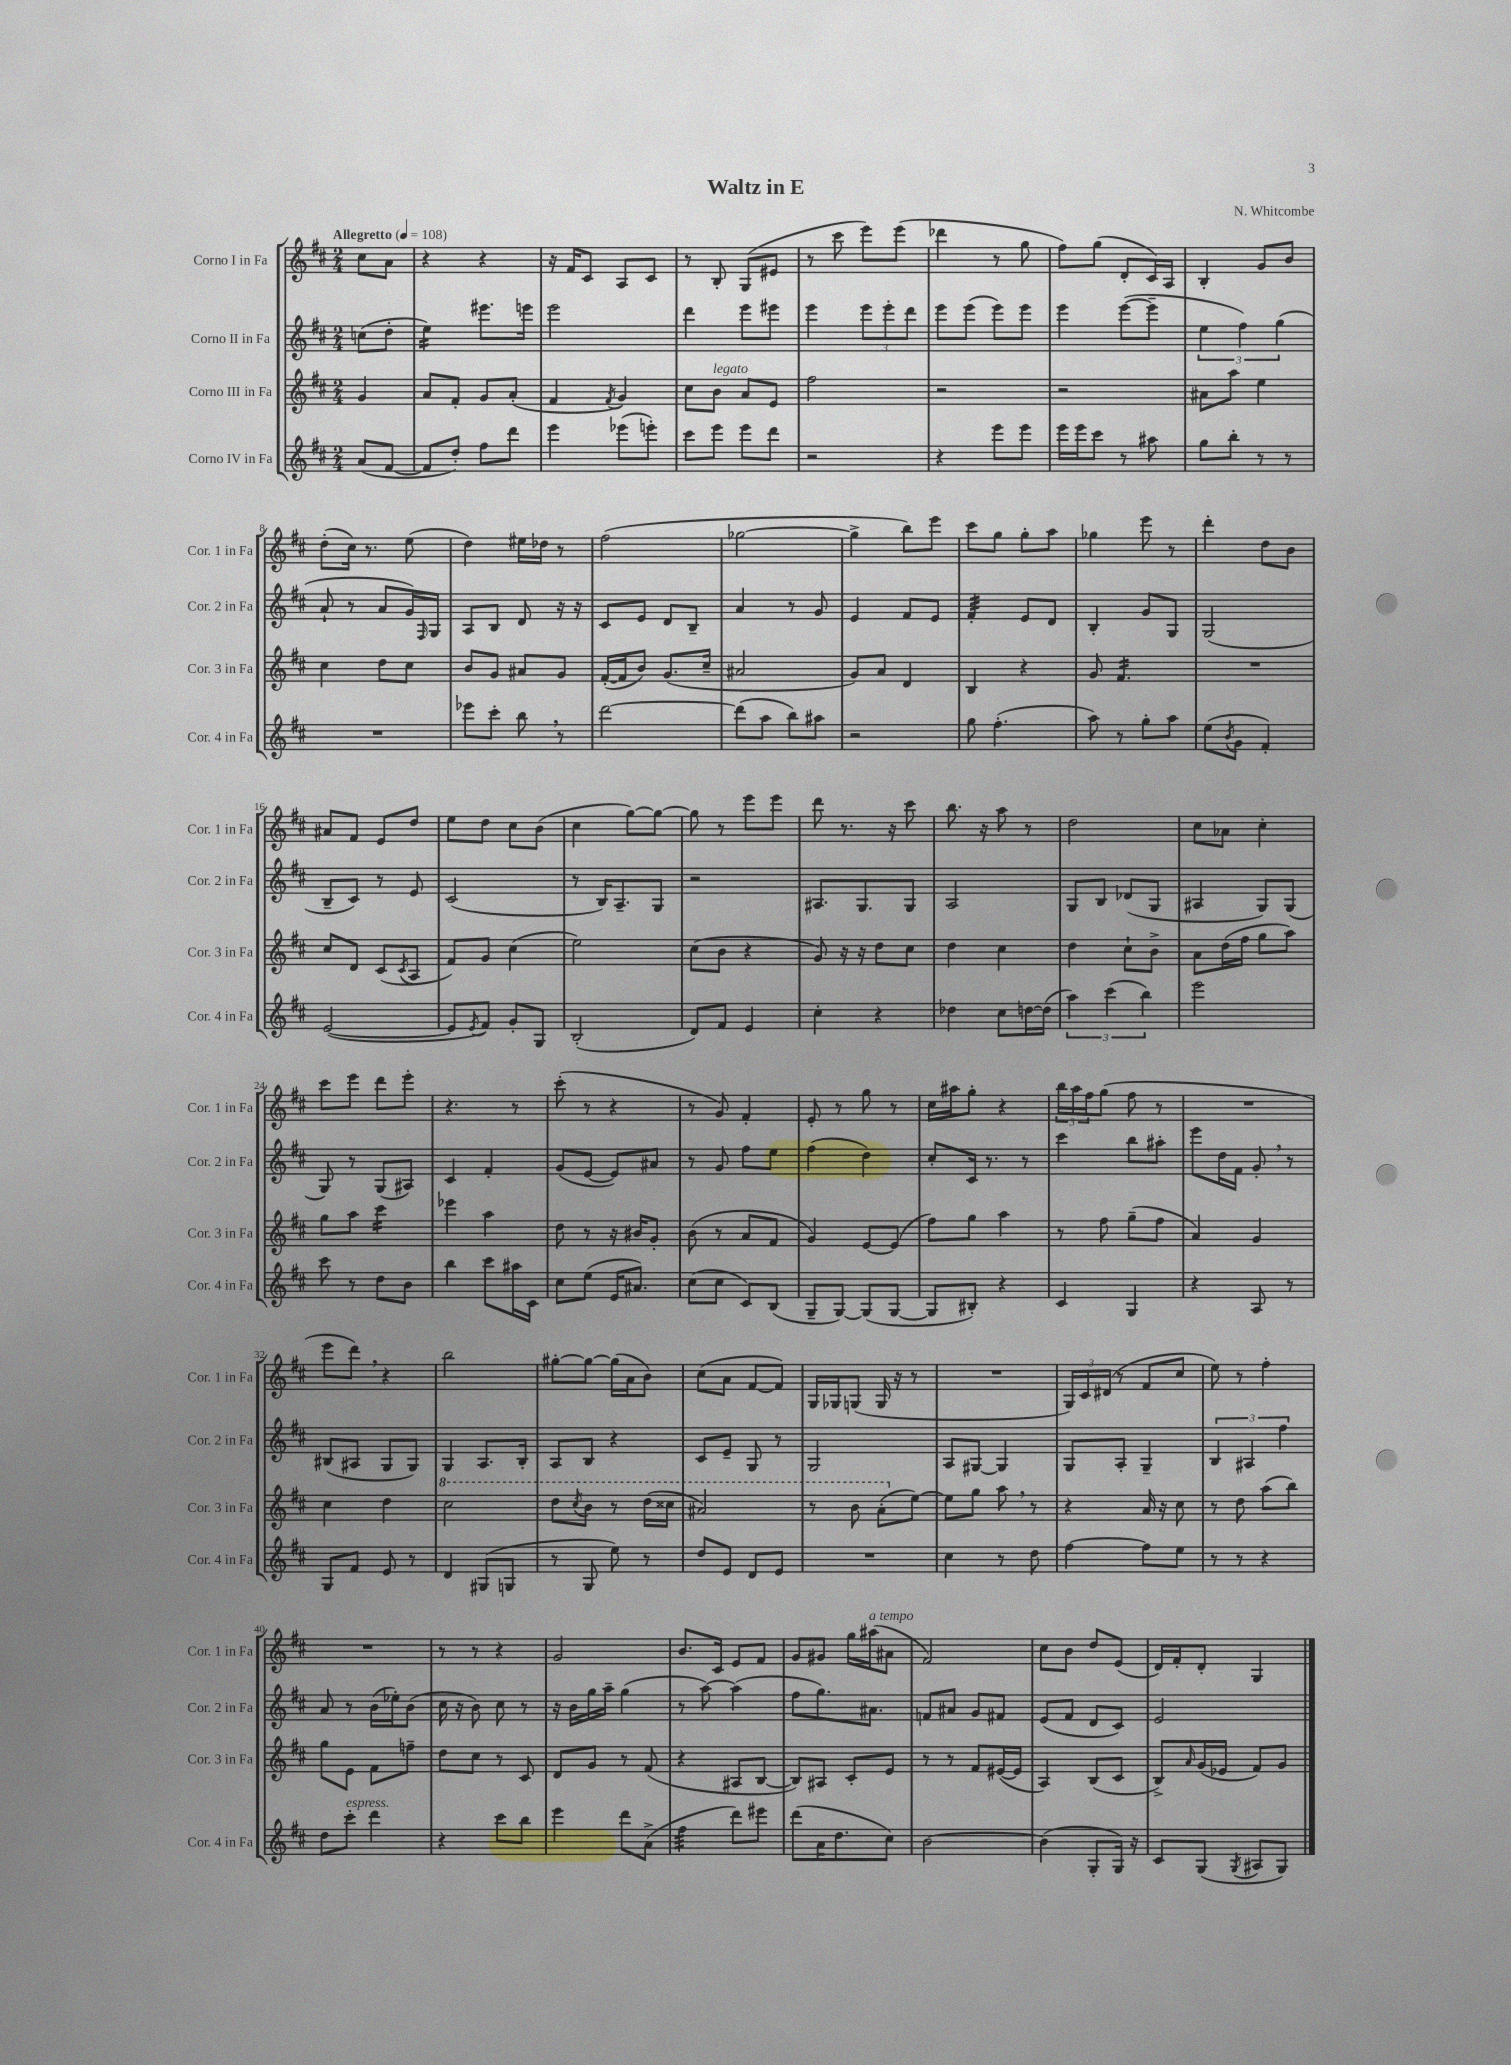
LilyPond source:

\header { title = "Waltz in E" composer = "N. Whitcombe" }
<<
\new StaffGroup <<
\new Staff = "s0" \with { instrumentName = "Corno I in Fa" shortInstrumentName = "Cor. 1 in Fa" } {
    \clef treble \key d \major \numericTimeSignature \time 2/4 \partial 4 \tempo "Allegretto" 4 = 108
    cis''8 a'8 |
    r4 r4 |
    r16 fis'16 cis'8 a8 cis'8 |
    r8 b8-. g8( eis'8 |
    r8 cis'''8 e'''8) e'''8( |
    des'''4 r8 g''8 |
    fis''8) g''8( d'8-. cis'16) a16 |
    b4-. g'8 b'8 |
    d''8-.( cis''16) r8. e''8( |
    d''4) eis''16 des''16 r8 |
    fis''2( |
    ges''2~ |
    ges''4-> b''8) e'''8 |
    cis'''8 g''8 g''8-. a''8 |
    ges''4 e'''8 r8 |
    d'''4-. d''8 b'8 |
    ais'8 fis'8 e'8 d''8 |
    e''8 d''8 cis''8 b'8( |
    cis''4 g''8~) g''8~ |
    g''8 r8 e'''8 e'''8 |
    d'''8 r8. r16 cis'''8 |
    b''8. r16 a''8 r8 |
    d''2 |
    cis''8 aes'8 cis''4-. |
    cis'''8 e'''8 d'''8 e'''8-. |
    r4. r8 |
    cis'''8-.( r8 r4 |
    r8 g'8) fis'4-. |
    e'8-. r8 g''8 r8 |
    cis''16 ais''16 g''8-. r4 |
    \tuplet 3/2 { b''16 a''16 fis''16 } g''8( fis''8 r8 |
    R2 |
    e'''8 d'''8) \breathe r4 |
    b''2 |
    gis''8~-. gis''8~ gis''16( a'16 b'8) |
    cis''8( a'8 fis'8~ fis'8) |
    g16 ges16 g8( g16 r16 r8 |
    R2 |
    \tuplet 3/2 { g16) cis'16 dis'16( } r8 fis'8 cis''8 |
    e''8) r8 fis''4-. |
    R2 |
    r8 r8 r4 |
    g'2 |
    b'8. cis'16 e'8 fis'8 |
    g'8 gis'8 g''16 ais''16^\markup { \italic "a tempo" }( ais'8 |
    fis'2) |
    cis''8 b'8 d''8 e'8( |
    d'16) fis'16-. d'8-. g4 \bar "|." |
}
\new Staff = "s1" \with { instrumentName = "Corno II in Fa" shortInstrumentName = "Cor. 2 in Fa" } {
    \clef treble \key d \major \numericTimeSignature \time 2/4 \partial 4
    c''8( d''8-. |
    e''4:16) eis'''8. e'''16 |
    e'''2 |
    d'''4 e'''8 eis'''8 |
    e'''4 \tuplet 3/2 { e'''8 e'''8-. d'''8 } |
    e'''8 e'''8( e'''8) e'''8 |
    e'''4 e'''8~( e'''8-- |
    \tuplet 3/2 { e''4 fis''4) g''4( } |
    a'8-! r8 a'8 g'16) \grace { fis16 } g16 |
    a8 b8 d'8 r16 r16 |
    cis'8 e'8 d'8 b8-- |
    a'4 r8 g'8 |
    e'4 fis'8 e'8 |
    fis'4:32-. e'8 d'8 |
    b4-. g'8 g8 |
    g2( |
    b8-- cis'8) r8 e'8 |
    cis'2( |
    r8 b16) a8.-- g8 |
    r2 |
    ais8. g8. g8 |
    a2 |
    g8 b8 des'8( g8 |
    ais4 g8) g8( |
    g8) r8 g8( ais8) |
    cis'4 fis'4-. |
    g'8( e'8~ e'8) ais'8 |
    r8 g'8 fis''8 e''8 |
    fis''4( d''4) |
    cis''8-. cis'16 r8. r8 |
    cis'''4 b''8 ais''8-. |
    e'''8 d''16 fis'16 g'8-. \breathe r8 |
    bis8( ais8 g8 g8) |
    g4 a8. b16-. |
    a8 b8 r4 |
    cis'8 e'8-- g8 r8 |
    g2 |
    a8 gis8~ gis4 |
    g8 a8-. g4-- |
    \tuplet 3/2 { b4 ais4 fis''4 } |
    a'8 r8 b'16( ees''16-.) b'8( |
    cis''16 r16 b'8) cis''8 r8 |
    r16 b'16 g''16 a''16-- g''4( |
    r8 a''8~) a''4( |
    fis''8 g''8.) ais'8. |
    f'8 ais'8 g'8 fis'8 |
    e'8( fis'8 d'8 cis'8) |
    e'2 \bar "|." |
}
\new Staff = "s2" \with { instrumentName = "Corno III in Fa" shortInstrumentName = "Cor. 3 in Fa" } {
    \clef treble \key d \major \numericTimeSignature \time 2/4 \partial 4
    g'4 |
    a'8 fis'8-. g'8 a'8-.( |
    fis'4 \acciaccatura { fis'8 } g'4) |
    cis''8 b'8^\markup { \italic "legato" } a'8 e'8 |
    fis''2 |
    r2 |
    r2 |
    ais'8 a''8 e''4 |
    cis''4 d''8 cis''8 |
    b'8 g'8 ais'8 g'8 |
    fis'16~-.( fis'16 b'8) g'8.( cis''16-- |
    ais'2 |
    g'8) a'8 d'4 |
    b4 r4 |
    g'8 fis'4.:16 |
    R2 |
    cis''8 d'8 cis'8( \acciaccatura { cis'8 } a8 |
    fis'8) g'8 cis''4( |
    e''2) |
    cis''8( b'8 r4 |
    g'8) r16 r16 d''8 cis''8 |
    d''4 cis''4 |
    d''4 cis''8-! b'8-> |
    a'8 d''16( fis''16 g''8 a''8) |
    g''8 a''8 cis'''4:16 |
    ees'''4 a''4 |
    d''8 r8 r16 bis'16 g'8-. |
    b'8( r8 a'8 fis'8 |
    g'4) e'8~ e'8( |
    fis''8) g''8 a''4 |
    r8 fis''8 g''8--( fis''8 |
    a'4) g'4 |
    cis''4 d''4 |
    \ottava #1 cis'''2 |
    d'''8 \acciaccatura { cis'''8 } b''8 r8 d'''16( cisis'''16 |
    ais''2) |
    r8 b''8 a''8-.( \ottava #0 e''8~) |
    e''8 g''8 a''8 \breathe r8 |
    r4 a'16 r16 cis''8 |
    r8 d''8 a''8( b''8) |
    g''8 e'8 fis'8 f''8-- |
    d''8 cis''8 r8 cis'8 |
    d'8 g'8 r8 fis'8( |
    r4 ais8 b8~ |
    b8) ais8 cis'8-. e'8 |
    r8 r8 fis'8 eis'16~( eis'16 |
    a4) b8( cis'8 |
    b8->) \grace { a'16 } g'16( ees'16 fis'8) g'8 \bar "|." |
}
\new Staff = "s3" \with { instrumentName = "Corno IV in Fa" shortInstrumentName = "Cor. 4 in Fa" } {
    \clef treble \key d \major \numericTimeSignature \time 2/4 \partial 4
    a'8( fis'8~ |
    fis'8 d''8-.) fis''8 d'''8 |
    e'''4 ees'''8( e'''8-.) |
    cis'''8 e'''8 e'''8 d'''8 |
    r2 |
    r4 e'''8 e'''8 |
    e'''16 e'''16 cis'''8 r8 ais''8 |
    g''8 b''8-. r8 r8 |
    R2 |
    ees'''8 cis'''8-. b''8 \breathe r8 |
    d'''2~ |
    d'''8( a''8 b''8) ais''8 |
    r2 |
    g''8 fis''4.-.( |
    a''8) r8 g''8-. a''8 |
    e''8( \acciaccatura { b'8 } g'8 fis'4-.) |
    e'2~( |
    e'8 \acciaccatura { e'8 } fis'8) g'8-. g8 |
    b2-.( |
    d'8) fis'8 e'4 |
    cis''4-. r4 |
    des''4 cis''8 d''16~ d''16( |
    \tuplet 3/2 { a''4) cis'''4( b''4) } |
    e'''2 |
    cis'''8 r8 d''8 b'8 |
    b''4 cis'''8 ais''16 cis'16 |
    cis''8 e''8( e'16 ais'8.) |
    cis''8( cis''8 cis'8) b8( |
    g8-- g8~) g8( g8~ |
    g8 bis8-.) r4 |
    cis'4 g4 |
    r4 a8 r8 |
    g8 fis'8 e'8 r8 |
    d'4 gis8( g8 |
    r8 g8 e''8) r8 |
    d''8 e'8 d'8 e'8 |
    R2 |
    cis''4 r8 d''8 |
    fis''4~ fis''8 e''8 |
    r8 r8 r4 |
    d''8 cis'''8-.^\markup { \italic "espress." } d'''4 |
    r4 cis'''8 b''8 |
    e'''4 d'''8 a'8->( |
    fis''4:32 d'''8) eis'''8 |
    d'''8( a'16 d''8. cis''8) |
    b'2~ |
    b'4( g8-. g16) r16 |
    cis'8 g8( \acciaccatura { g8 } ais8 g8) \bar "|." |
}
>>
>>
